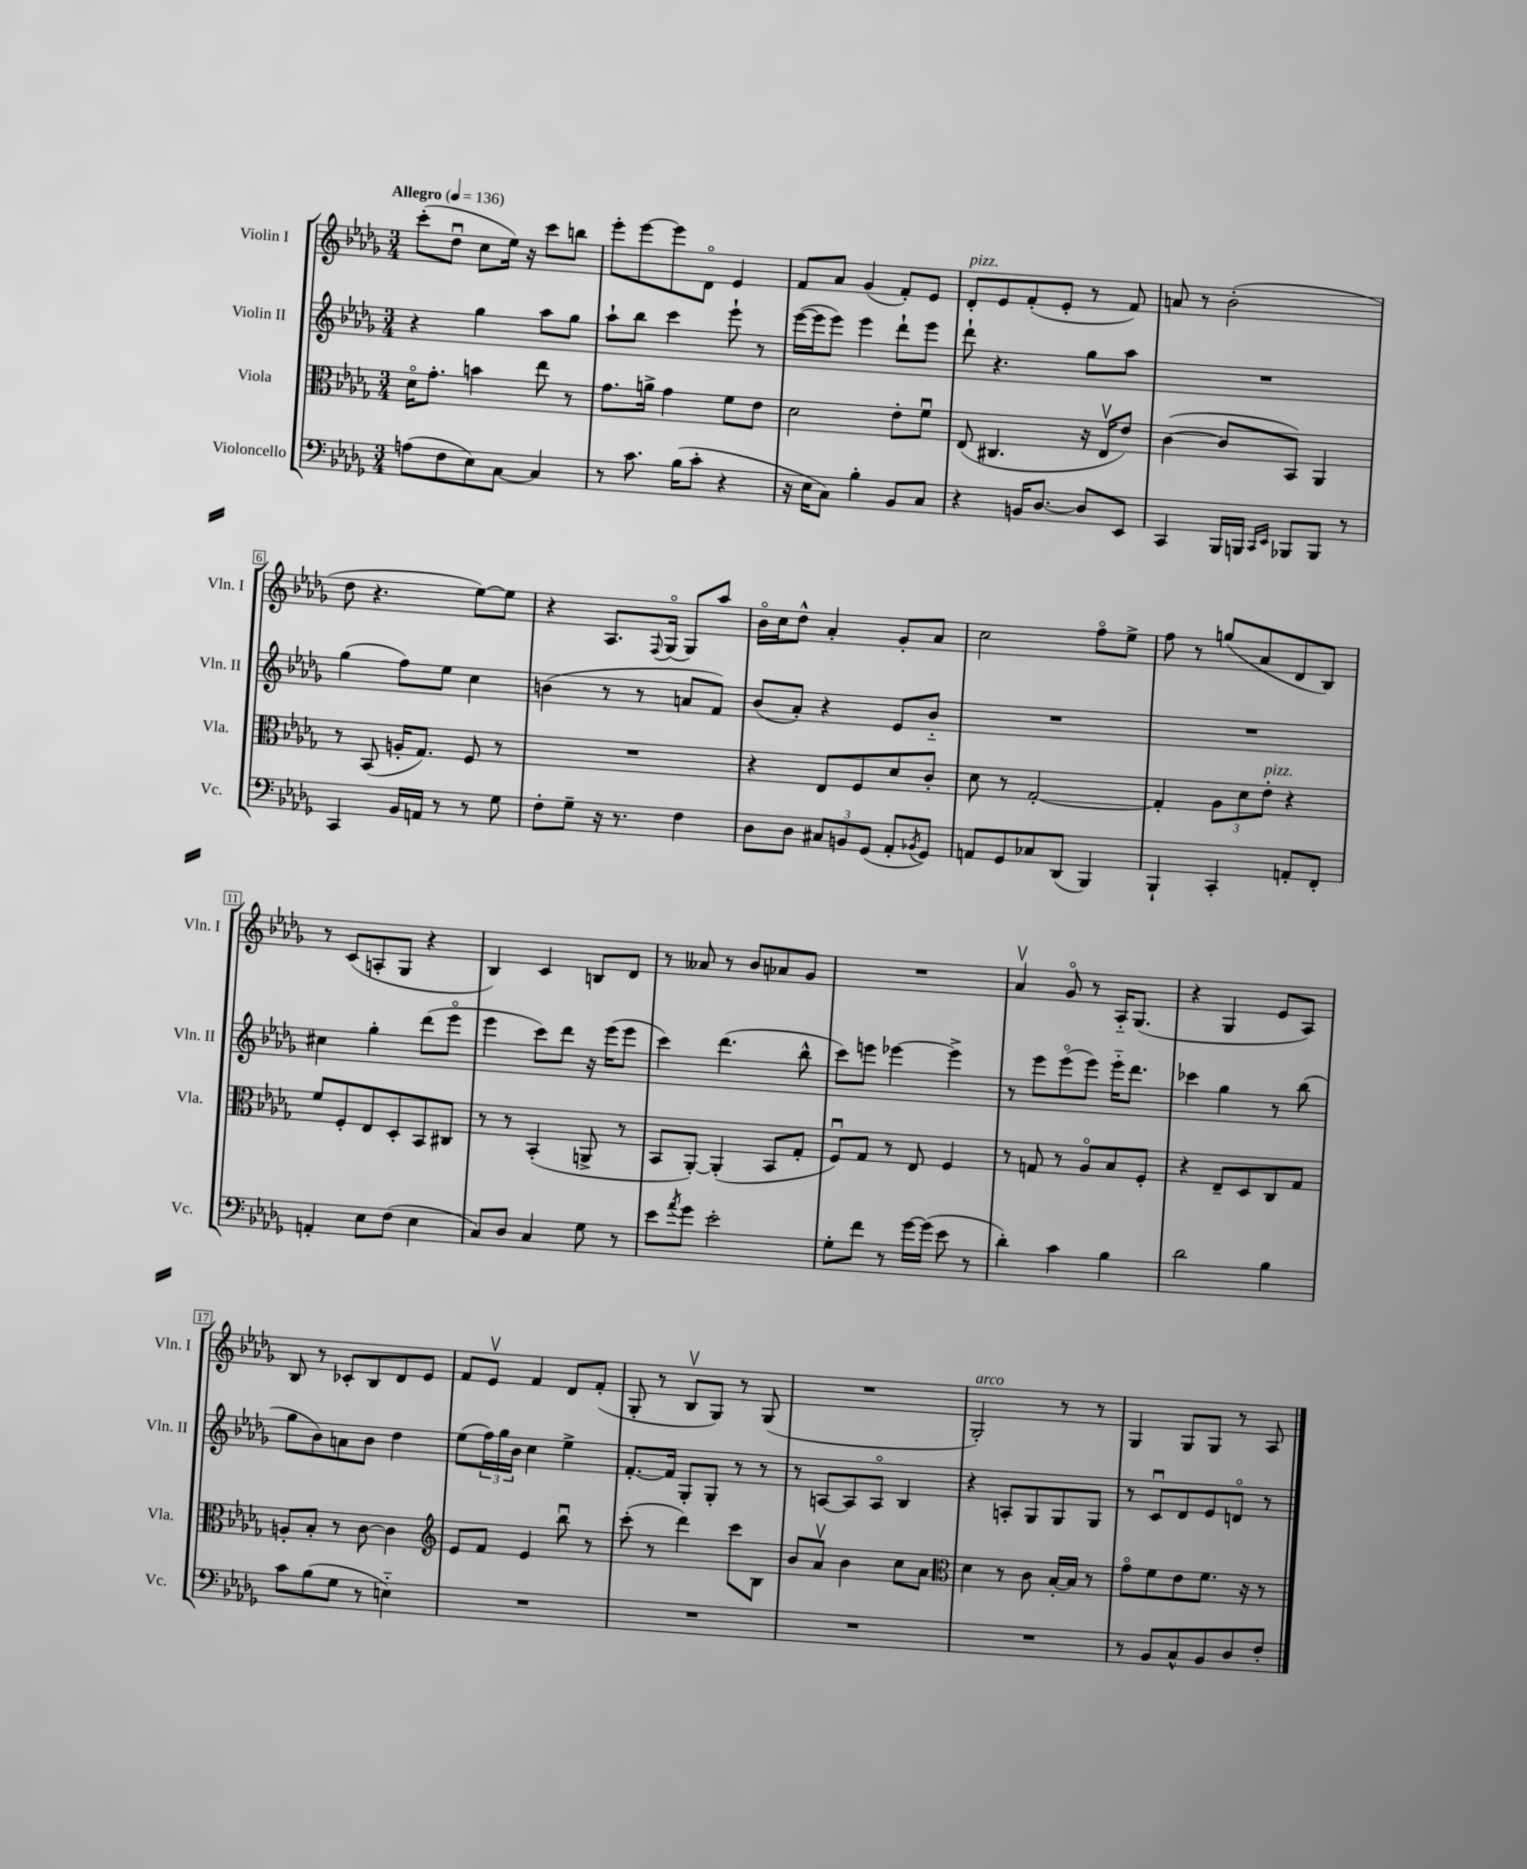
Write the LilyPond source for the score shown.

<<
\new StaffGroup <<
\new Staff = "s0" \with { instrumentName = "Violin I" shortInstrumentName = "Vln. I" } {
    \clef treble \key des \major \numericTimeSignature \time 3/4 \tempo "Allegro" 4 = 136
    c'''8-.( des''8\downbow c''8 ees''16) r16 c'''8 b''8 |
    ees'''8-. ees'''8~ ees'''8 des'8\flageolet ees'4 |
    f'8 aes'8 ges'4( f'8-.) ees'8 |
    des'8-.^\markup { \italic "pizz." } ees'8 f'8-.( ees'8-. r8 f'8) |
    a'8 r8 bes'2-.( |
    des''8 r4. ees''8~) ees''8 |
    r4 aes8. \appoggiatura { f8 } ges16\flageolet( ges8) aes''8 |
    bes'16\flageolet c''16 des''8-^ aes'4-. ges'8-. aes'8 |
    c''2 f''8\flageolet ees''8-> |
    f''8 r8 g''8( aes'8 des'8 bes8) |
    r8 c'8( a8-. ges8 r4 |
    bes4) c'4 b8 des'8 |
    r8 aeses'8 r8 bes'8 aes'8 ges'8 |
    R2. |
    aes'4\upbow ges'8\flageolet r8 aes16-_ ges8.( |
    r4 ges4 ees'8 aes8) |
    bes8 r8 ces'8-. bes8 des'8 ees'8 |
    f'8 ees'8\upbow f'4 des'8 f'8-.( |
    ges8-. r8 bes8\upbow ges8) r8 ges8( |
    R2. |
    ges2-.^\markup { \italic "arco" }) r8 r8 |
    ges4 ges8 ges8 r8 aes8 \bar "|." |
}
\new Staff = "s1" \with { instrumentName = "Violin II" shortInstrumentName = "Vln. II" } {
    \clef treble \key des \major \numericTimeSignature \time 3/4
    r4 ges''4 aes''8 ges''8 |
    aes''8-! bes''8 c'''4 ees'''8-! r8 |
    ees'''16~( ees'''16 ees'''8) ees'''4 des'''8-! ees'''8 |
    des'''8-! r4. ges''8 aes''8 |
    R2. |
    ges''4( f''8) ees''8 c''4 |
    b'4( r8 r8 a'8 f'8) |
    bes'8( aes'8-.) r4 ees'8 bes'8-_ |
    R2. |
    R2. |
    cis''4 ges''4-. des'''8( ees'''8\flageolet |
    ees'''4 c'''8) des'''8 r16 ees'''16( ees'''8 |
    c'''4) des'''4.( bes''8-^ |
    c'''8) e'''8 ees'''4~ ees'''4-> |
    r8 ees'''8 ees'''8\flageolet( ees'''8) ees'''16-_ des'''8. |
    ces'''4 ges''4 r8 bes''8( |
    ges''8 bes'8) a'8 bes'8 des''4 |
    ees''8( \tuplet 3/2 { f''16) ges''16 bes'16 } c''4 ees''4-> |
    f'8.~-. f'16 ges8-. ges8-. r8 r8 |
    r8 a8~ a8 a8\flageolet bes4 |
    r4 a8-. ges8 ges8 ges8 |
    r8 c'8\downbow des'8 ees'8 d'8\flageolet r8 \bar "|." |
}
\new Staff = "s2" \with { instrumentName = "Viola" shortInstrumentName = "Vla." } {
    \clef alto \key des \major \numericTimeSignature \time 3/4
    des'16\flageolet ges'8.-. b'4 ees''8 r8 |
    ges'8. a'16-> ges'4 f'8 ees'8 |
    des'2 ees'8-. f'8\downbow |
    ees8( cis4. r16 ees16\upbow ees'8) |
    c'4~( c'8 bes,8) aes,4 |
    r8 bes,8( a16-. ges8.) f8 r8 |
    R2. |
    r4 ees8 f8 des'8 c'8-. |
    des'8 r8 ges2~-. |
    ges4-. \tuplet 3/2 { aes8 des'8 ees'8-.^\markup { \italic "pizz." } } r4 |
    f'8 f8-. ees8 des8-. bes,8 cis8 |
    r8 r8 bes,4-.( a,8-> r8 |
    bes,8 aes,8~-.) aes,4-.( bes,8 ges8-. |
    f8\downbow) ges8 r8 ees8 f4 |
    r8 g8 r8 aes8\flageolet bes8 f8-. |
    r4 ees8-- des8 c8 ges8 |
    a8-. bes8-. r8 c'8~ c'4 |
    \clef treble ees'8 f'8 ees'4 bes''8\downbow r8 |
    c'''8-.( r8 des'''4) c'''8 bes8 |
    bes'8 aes'8\upbow bes'4 c''8 aes'8 |
    \clef alto des'4 r8 c'8 bes16~-. bes16 r8 |
    ges'8\flageolet f'8 ees'8 f'8. r16 r8 \bar "|." |
}
\new Staff = "s3" \with { instrumentName = "Violoncello" shortInstrumentName = "Vc." } {
    \clef bass \key des \major \numericTimeSignature \time 3/4
    a8( f8 ees8) c8~ c4 |
    r8 c'8. bes16( c'8-. r4 |
    r16 ees16 c8) bes4-. bes,8 c8 |
    r4 b,16 des8.~ des8 ees,8 |
    c,4 bes,,16 b,,16 \grace { c,16 ees,16 } bes,,8 bes,,8 r8 |
    c,4 bes,16 a,16 r8 r8 ges8 |
    f8-. ges8-- r16 r8. f4 |
    des8 des8 \tuplet 3/2 { cis8 b,8 ges,8( } aes,8-. \acciaccatura { bes,8 } ges,8) |
    a,8 ges,8 ces8 des,8( bes,,4) |
    bes,,4-! c,4-. a,8-. f,8-. |
    a,4-. ees8 f8( ees4 |
    c8) des8 c4 ges8 r8 |
    ees'8 \acciaccatura { aes'8 } ges'8 ees'2-. |
    ges8-. f'8 r8 ges'16~ ges'16( ees'8 r8 |
    des'4-.) c'4 bes4 |
    des'2 bes4 |
    c'8 bes8( ges8 r8 e4-_) |
    R2. |
    R2. |
    R2. |
    R2. |
    r8 bes,8 c8-^ bes,8 des8 f8-. \bar "|." |
}
>>
>>
\layout { \context { \Score \override BarNumber.stencil = #(make-stencil-boxer 0.1 0.3 ly:text-interface::print) } }
